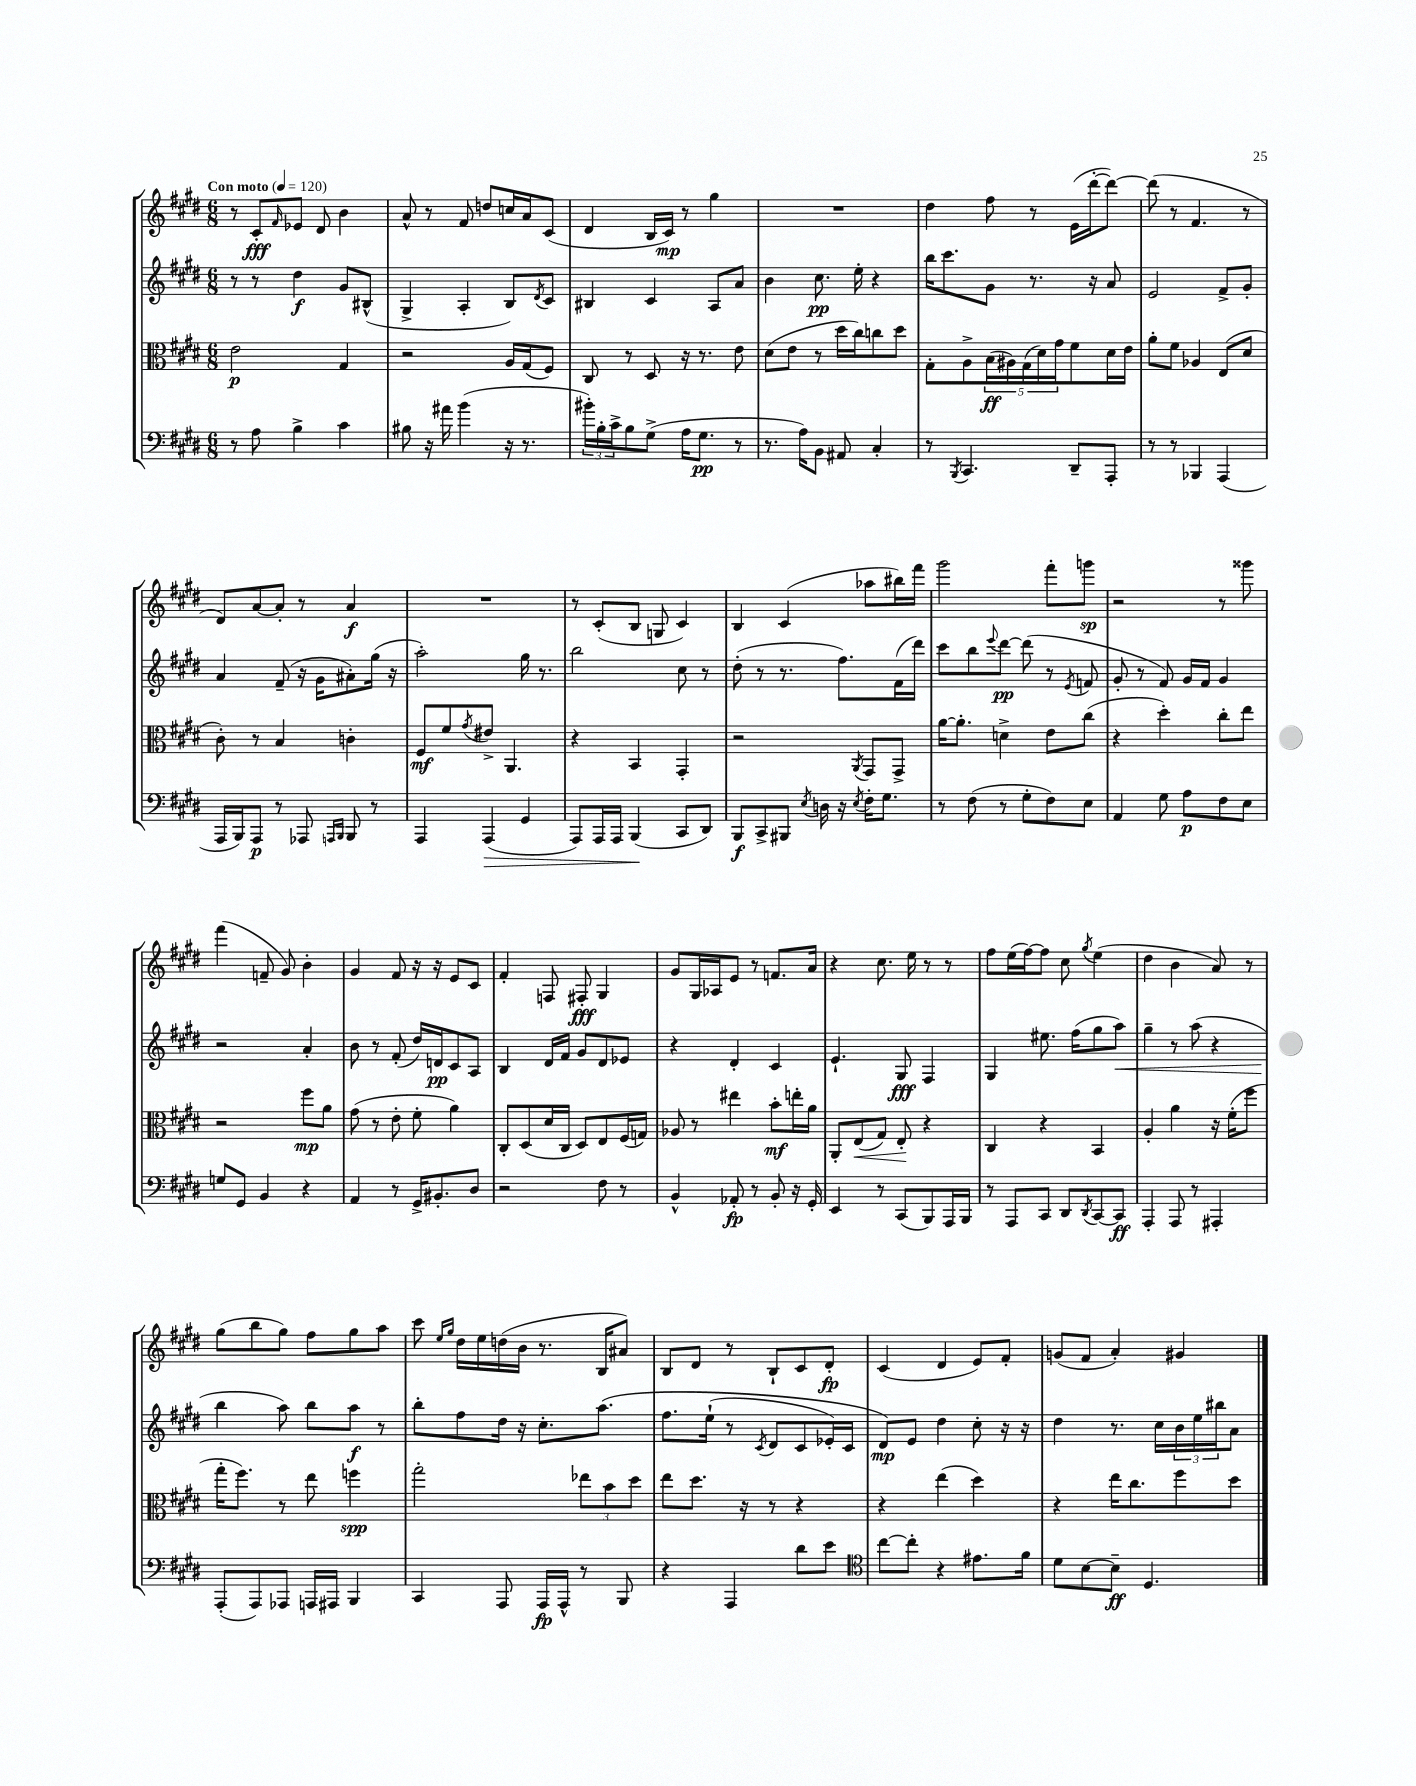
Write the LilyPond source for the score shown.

<<
\new StaffGroup <<
\new Staff = "s0" {
    \clef treble \key e \major \numericTimeSignature \time 6/8 \tempo "Con moto" 4 = 120
    r8 cis'8-.\fff \grace { fis'16 } ees'8 dis'8 b'4 |
    a'8-^ r8 fis'8 d''8 c''16 a'16 cis'8( |
    dis'4 b16 cis'16\mp) r8 gis''4 |
    R2. |
    dis''4 fis''8 r8 e'16( dis'''16~-. dis'''8~) |
    dis'''8( r8 fis'4. r8 |
    dis'8) a'8~ a'8-. r8 a'4\f |
    R2. |
    r8 cis'8-.( b8 g8 cis'4) |
    b4 cis'4( aes''8 bis''16) fis'''16 |
    gis'''2 fis'''8-. g'''8\sp |
    r2 r8 gisis'''8 |
    fis'''4( f'8-- gis'8) b'4-. |
    gis'4 fis'8 r16 r16 e'8 cis'8 |
    fis'4-. f8 fis8-.\fff gis4 |
    gis'8 gis16 aes16 e'8 r8 f'8. a'16 |
    r4 cis''8. e''16 r8 r8 |
    fis''8 e''16( fis''16~) fis''8 cis''8 \acciaccatura { gis''8 } e''4( |
    dis''4 b'4 a'8) r8 |
    gis''8( b''8 gis''8) fis''8 gis''8 a''8 |
    cis'''8 \grace { e''16 gis''16 } dis''16 e''16 d''16( b'16 r8. b16 ais'8) |
    b8 dis'8 r8 b8-! cis'8 dis'8-.\fp |
    cis'4( dis'4 e'8) fis'8-. |
    g'8( fis'8 a'4-.) gis'4 \bar "|." |
}
\new Staff = "s1" {
    \clef treble \key e \major \numericTimeSignature \time 6/8
    r8 r8 dis''4\f gis'8 bis8-^( |
    gis4-> a4-. b8) \acciaccatura { dis'8 } cis'8 |
    bis4 cis'4 a8 a'8 |
    b'4 cis''8.\pp e''16-. r4 |
    b''16 cis'''8. gis'8 r8. r16 a'8 |
    e'2 fis'8-> gis'8-. |
    a'4 fis'8--( r16 gis'16 ais'8-.) gis''16( r16 |
    a''2-.) gis''16 r8. |
    b''2 cis''8 r8 |
    dis''8-.( r8 r8. fis''8.) fis'16( dis'''16) |
    cis'''8 b''8 \appoggiatura { e'''8 } dis'''8~\pp dis'''8( r8 \acciaccatura { e'8 } f'8 |
    gis'8-. r8 fis'8) gis'16 fis'16 gis'4 |
    r2 a'4-. |
    b'8 r8 fis'8-.( dis''16) d'16\pp cis'8 a8 |
    b4 dis'16 fis'16 gis'8 dis'8 ees'8 |
    r4 dis'4-. cis'4 |
    e'4.-! gis8\fff fis4 |
    gis4 eis''8. fis''16( gis''8 a''8\<) |
    gis''4-- r8 a''8( r4 |
    b''4\! a''8) b''8 a''8\f r8 |
    b''8-. fis''8 dis''16 r16 cis''8.-. a''8.\( |
    fis''8. e''16-!( r8 \acciaccatura { cis'8 } dis'8 cis'8 ees'16-.) cis'16 |
    dis'8\mp\) e'8 dis''4 cis''8-. r16 r16 |
    dis''4 r8. cis''16 \tuplet 3/2 { b'16 e''16 bis''16 } a'8 \bar "|." |
}
\new Staff = "s2" {
    \clef alto \key e \major \numericTimeSignature \time 6/8
    e'2\p gis4 |
    r2 a16 gis16( fis8) |
    cis8 r8 dis8 r16 r8. e'8 |
    dis'8( e'8 r8 dis''16 cis''16) c''8 dis''8 |
    gis8-. a8-> \tuplet 5/4 { b16\ff( ais16) gis16( dis'16) gis'16 } fis'8 dis'16 e'16 |
    a'8-. fis'8 aes4 e8( dis'8 |
    cis'8-.) r8 b4 c'4-. |
    fis8\mf fis'8 \acciaccatura { gis'8 } eis'8-> a,4. |
    r4 b,4 gis,4-. |
    r2 \acciaccatura { a,8 } gis,8 gis,8-> |
    a'16~ a'8.-. d'4-> e'8 cis''8( |
    r4 dis''4-.) cis''8-. e''8 |
    r2 fis''8\mp a'8 |
    gis'8( r8 e'8-. fis'8-. a'4) |
    cis8-. dis8( dis'16 cis16 dis8) e8 fis16( g16) |
    aes8 r8 eis''4 b'8-.\mf e''16-. a'16 |
    a,8-. e8\<( gis8) e8-.\! r4 |
    cis4 r4 b,4 |
    a4-. a'4 r16 fis'16-.( fis''8 |
    gis''16-. fis''8.) r8 e''8 f''4\spp |
    gis''2-. \tuplet 3/2 { ees''8 b'8 dis''8 } |
    e''8 dis''8. r16 r8 r4 |
    r4 e''4( dis''4) |
    r4 e''16 cis''8. fis''8 dis''8 \bar "|." |
}
\new Staff = "s3" {
    \clef bass \key e \major \numericTimeSignature \time 6/8
    r8 a8 b4-> cis'4 |
    bis8 r16 ais'16 b'4( r16 r8. |
    \tuplet 3/2 { bis'16-.) b16-. cis'16-> } b8 gis8->( a16 gis8.\pp r8 |
    r8. a16) b,8 ais,8 cis4-. |
    r8 \acciaccatura { b,,8 } cis,4. dis,8-- a,,8-. |
    r8 r8 bes,,4 a,,4( |
    a,,16 b,,16) a,,8\p r8 aes,,8 \grace { a,,16 b,,16 } b,,8 r8 |
    a,,4 a,,4\>( gis,4 |
    a,,8) a,,16 a,,16 b,,4\!( cis,8 dis,8) |
    b,,8\f cis,8-> bis,,8 \acciaccatura { e8 } d16 r16 \acciaccatura { e8 } fis16-. gis8. |
    r8 fis8( r8 gis8-. fis8) e8 |
    a,4 gis8 a8\p fis8 e8 |
    g8 gis,8 b,4 r4 |
    a,4 r8 gis,16-> bis,8.-. dis8 |
    r2 fis8 r8 |
    b,4-^ aes,8-.\fp r8 b,8-. r16 gis,16-. |
    e,4 r8 cis,8( b,,8) a,,16 b,,16 |
    r8 a,,8 cis,8 dis,8 \acciaccatura { dis,8 } cis,8~ cis,8\ff |
    a,,4-. a,,8 r8 ais,,4-. |
    a,,8-.( a,,8) aes,,8 a,,16 ais,,16 b,,4 |
    cis,4 a,,8 a,,16\fp a,,16-^ r8 b,,8 |
    r4 a,,4 dis'8 e'8 |
    \clef tenor cis''8~ cis''8-. r4 eis'8. fis'16 |
    dis'8 b8~ b8--\ff dis4. \bar "|." |
}
>>
>>
\layout { \context { \Score \remove "Bar_number_engraver" } }
